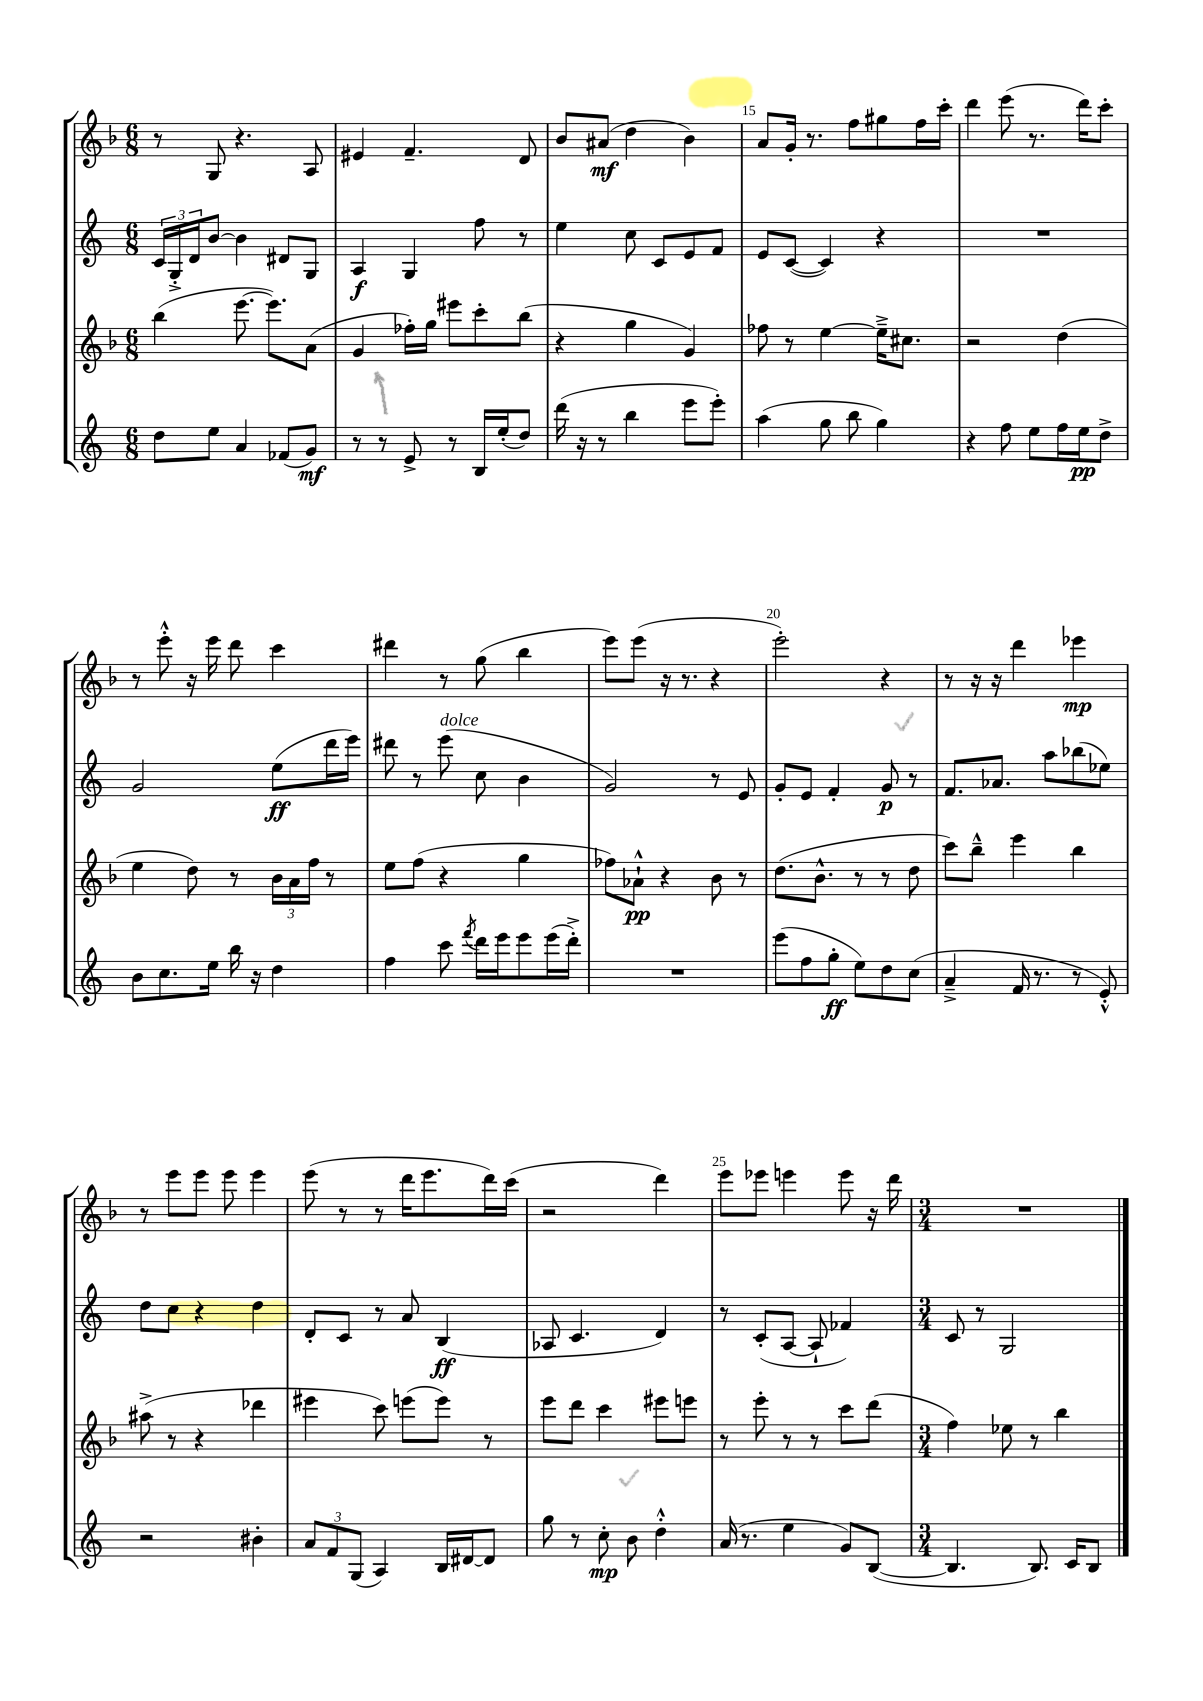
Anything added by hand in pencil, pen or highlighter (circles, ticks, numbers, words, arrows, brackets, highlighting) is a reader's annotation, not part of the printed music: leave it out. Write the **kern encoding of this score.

**kern	**kern	**kern	**kern
*staff4	*staff3	*staff2	*staff1
*clefG2	*clefG2	*clefG2	*clefG2
*k[]	*k[b-]	*k[]	*k[b-]
*M6/8	*M6/8	*M6/8	*M6/8
8dd\L	(4bb-\	24c/LL	8r
.	.	24G'^/	.
.	.	24d/J	.
8ee\J	.	[8b/J	8G/
4a/	[8.eee\	4b\]	4.r
.	8.eee\]L)	.	.
(8f-/L	.	8d#/L	.
8g/J)	(8a\J	8G/J	8A/
=	=	=	=
8r	4g/	4A/	4e#/
8r	.	.	.
8e^/	16ff-'\LL)	4G/	4.f~/
.	16gg\JJ	.	.
8r	8eee#\L	.	.
16B/LL	8ccc'\	8ff\	.
(16ee'/J	.	.	.
8dd/J)	(8bb-\J	8r	8d/
=	=	=	=
(16ddd\	4r	4ee\	8b-/L
16r	.	.	.
8r	.	.	(8a#/J
4bb\	4gg\	8cc\	4dd\
.	.	8c/L	.
8eee\L	4g/)	8e/	4b-\)
8eee'\J)	.	8f/J	.
=	=	=	=
(4aa\	8ff-\	8e/L	8a/L
.	8r	([8c/J	16g'/Jk
.	.	.	8.r
8gg\	[4ee\	4c/])	.
8bb\	.	.	8ff\L
4gg\)	16ee~^\]LK	4r	8gg#\
.	8.cc#\J	.	.
.	.	.	16ff\L
.	.	.	16ccc'\JJ
=	=	=	=
4r	2r	2.r	4ddd\
8ff\	.	.	(8eee\
8ee\L	.	.	8.r
16ff\L	(4dd\	.	.
16ee\J	.	.	16ddd\LK)
8dd^\J	.	.	8ccc'\J
=	=	=	=
8b\L	4ee\	2g/	8r
8.cc\	.	.	8eee'^^\
.	8dd\)	.	16r
16ee\Jk	.	.	16eee\
16bb\	8r	.	8ddd\
16r	.	.	.
4dd\	24b-\LL	(8ee\L	4ccc\
.	24a\	.	.
.	24ff\JJ	.	.
.	8r	16ddd\L	.
.	.	16eee\JJ)	.
=	=	=	=
4ff\	8ee\L	8ddd#\	4ddd#\
.	(8ff\J	8r	.
8ccc\	4r	(8eee\	8r
8qfff/	.	.	.
16ddd\LL	.	8cc\	(8gg\
16eee\J	.	.	.
8eee\	4gg\	4b\	4bb-\
(16eee\L	.	.	.
16ddd'^\JJ)	.	.	.
=	=	=	=
2.r	8ff-\L)	2g/)	8eee\L)
.	8a-`^^\J	.	(8eee\J
.	4r	.	16r
.	.	.	8.r
.	8b-\	8r	4r
.	8r	8e/	.
=	=	=	=
(8eee\L	(8.dd\L	8g'/L	2eee'\)
8ff\	.	8e/J	.
.	8.b-^^\J	.	.
8gg'\J	.	4f'/	.
8ee\L)	8r	.	.
8dd\	8r	8g/	4r
(8cc\J	8dd\	8r	.
=	=	=	=
4a~^/	8ccc\L)	8.f/L	8r
.	8bb-~^^\J	.	16r
.	.	8.a-/J	16r
16f/	4eee\	.	4ddd\
8.r	.	.	.
.	.	8aa\L	.
8r	4bb-\	(8bb-\	4eee-\
8e'^^/)	.	8ee-\J)	.
=	=	=	=
2r	(8aa#^\	8dd\L	8r
.	8r	8cc\J	8eee\L
.	4r	4r	8eee\J
.	.	.	8eee\
4b#'\	4ddd-\	4dd\	4eee\
=	=	=	=
12a/L	4eee#\	8d'/L	(8eee\
12f/	.	.	.
.	.	8c/J	8r
(12G/J	.	.	.
4A/)	8ccc\)	8r	8r
.	(8eee\L	8a/	16ddd\LK
.	.	.	8.eee\
16B/LL	8eee\J)	(4B/	.
[16d#/J	.	.	.
8d#/]J	8r	.	16ddd\L)
.	.	.	(16ccc\JJ
=	=	=	=
8gg\	8eee\L	8A-/	2r
8r	8ddd\J	4.c/	.
8cc'\	4ccc\	.	.
8b\	.	.	.
4dd'^^\	8eee#\L	4d/)	4ddd\)
.	8eee\J	.	.
=	=	=	=
(16a/	8r	8r	8eee\L
8.r	.	.	.
.	8eee'\	(8c'/L	8eee-\J
4ee\	8r	[8A/J	4eee\
.	8r	8A`/]	.
8g/L)	8ccc\L	4f-/)	8eee\
([8B/J	(8ddd\J	.	16r
.	.	.	16ddd\
=	=	=	=
*M3/4	*M3/4	*M3/4	*M3/4
4.B/]	4ff\)	8c/	2.r
.	.	8r	.
.	8ee-\	2G/	.
8.B/)	8r	.	.
.	4bb-\	.	.
16c/LK	.	.	.
8B/J	.	.	.
==	==	==	==
*-	*-	*-	*-
